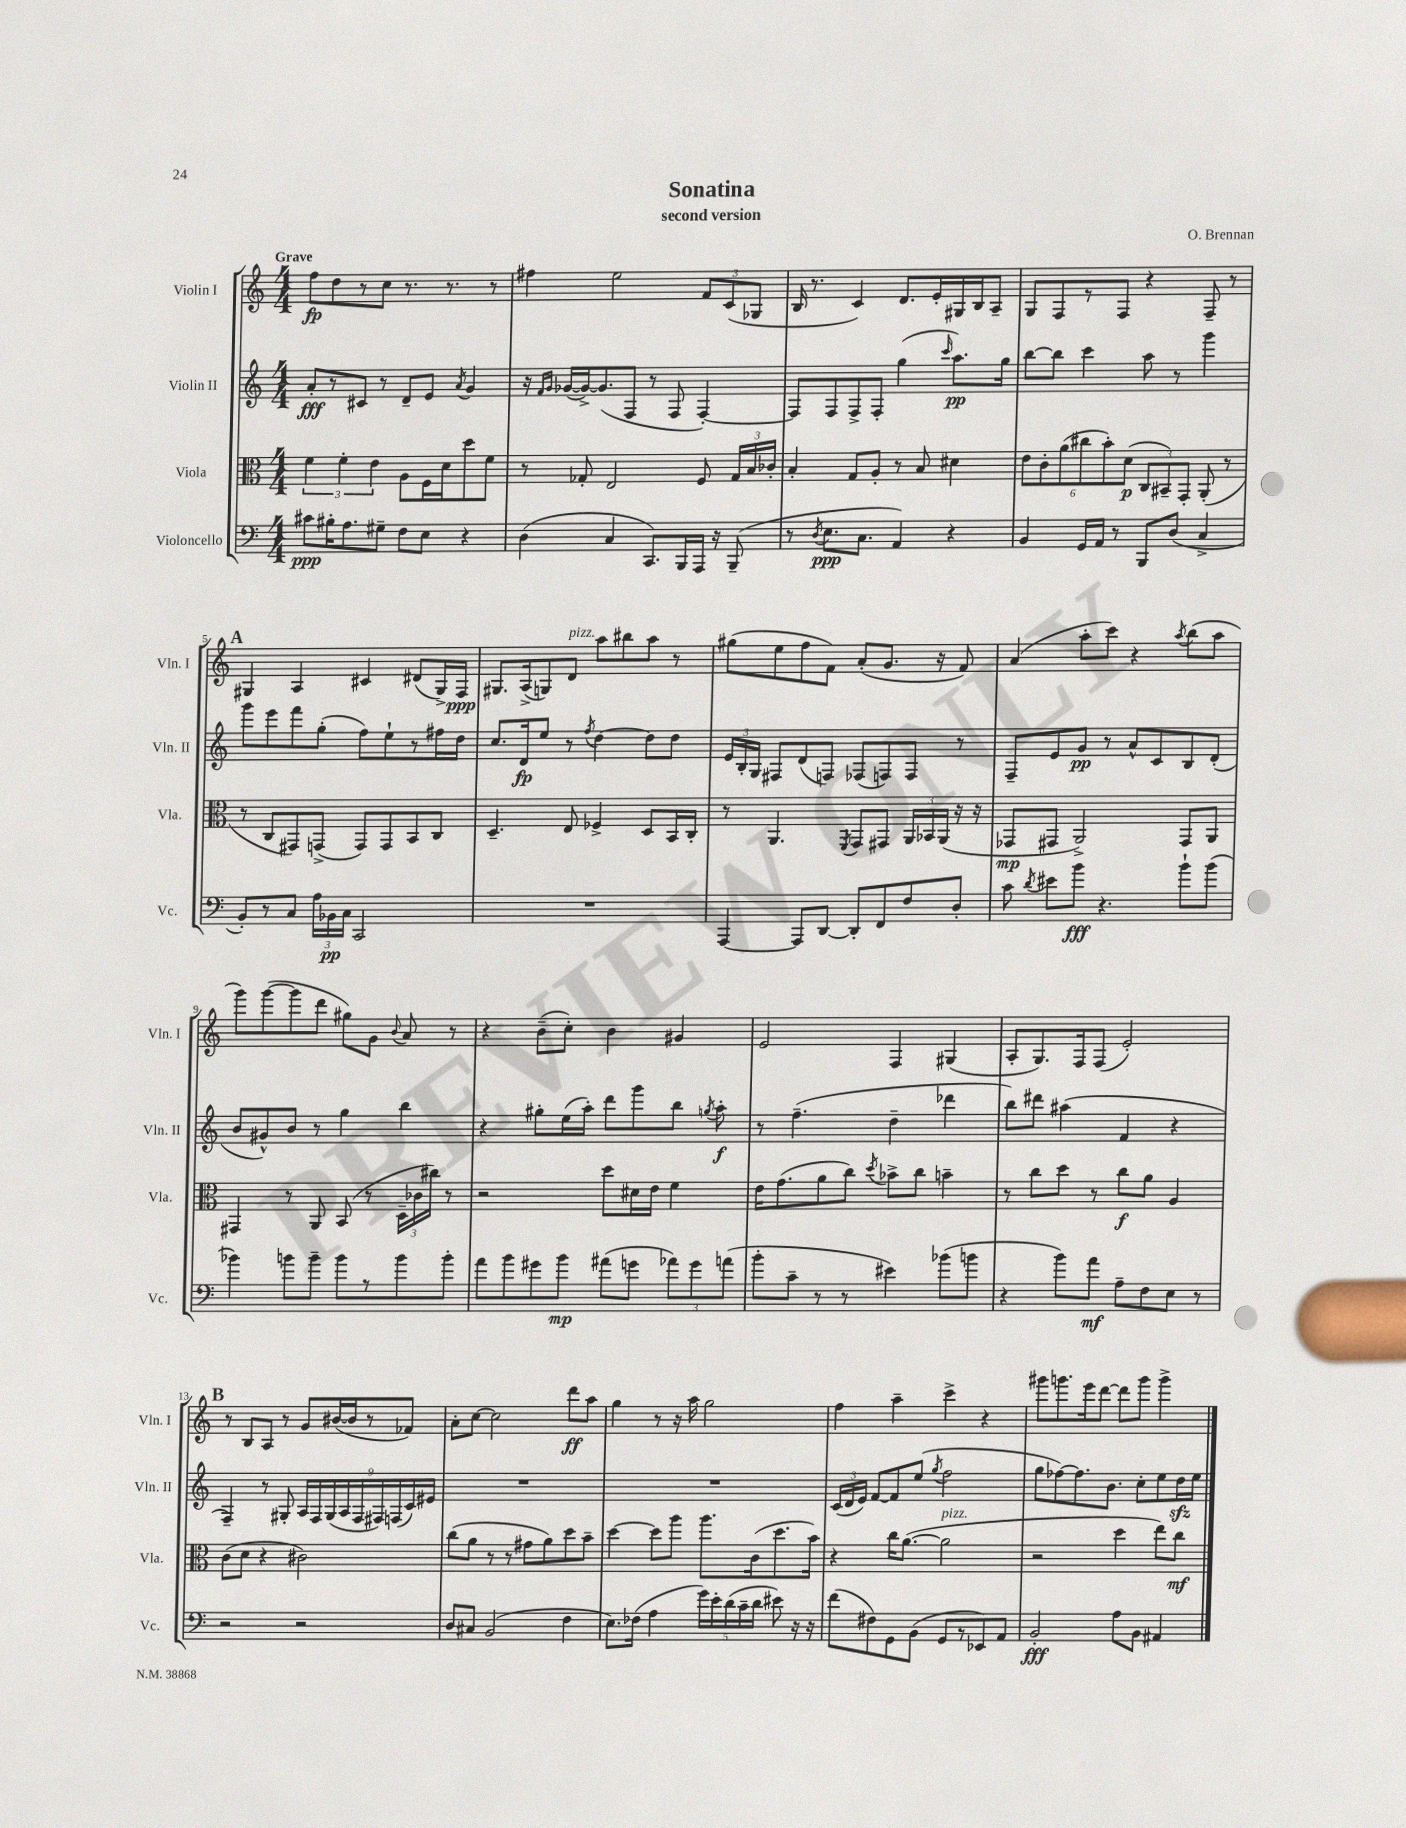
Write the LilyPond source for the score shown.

\header { title = "Sonatina" composer = "O. Brennan" subtitle = "second version" }
<<
\new StaffGroup <<
\new Staff = "s0" \with { instrumentName = "Violin I" shortInstrumentName = "Vln. I" } {
    \clef treble \key c \major \numericTimeSignature \time 4/4 \tempo "Grave"
    \autoBeamOff f''8[\fp d''8 r8 c''8] r8. r8. r8 |
    fis''4 e''2 \tuplet 3/2 { f'8[ c'8( ges8] } |
    b16 r8. c'4) d'8.[ e'16-. gis16 b16 a8]-- |
    g8[ f8 r8 f8] r4 f8-- r8 |
    \mark \markup { \bold "A" } gis4 a4 cis'4 dis'8[( gis16->) f16]\ppp |
    gis8.[ a16->( g8) d'8]^\markup { \italic "pizz." } a''8[ bis''8 a''8] r8 |
    gis''8[( e''8 f''8 f'8]) a'8[-.( g'8.] r16 f'8) |
    a'4( a''8[-. c'''8]) r4 \acciaccatura { a''8 } b''8[( a''8] |
    g'''8[) g'''8~( g'''8 d'''8] gis''8[) g'8] \appoggiatura { b'8 } a'8 r8 |
    r4 b'8[--( c''8]-.) b'4 gis'4 |
    e'2 f4 gis4( |
    a8[-. g8.) f16 f8]( e'2-.) |
    \mark \markup { \bold "B" } r8 b8[ a8] r8 g'8[ bis'16~( bis'16 r8 fes'8]) |
    a'8[-. c''8]~ c''2 d'''8[\ff a''8] |
    g''4 r8 r16 a''16 g''2 |
    f''4 a''4-- c'''4-> r4 |
    gis'''8[ g'''8. e'''16 d'''8]~ d'''8[ g'''8] g'''4-> \bar "|." |
}
\new Staff = "s1" \with { instrumentName = "Violin II" shortInstrumentName = "Vln. II" } {
    \clef treble \key c \major \numericTimeSignature \time 4/4
    \autoBeamOff a'8[-.\fff r8 cis'8] r8 d'8[-- e'8] \acciaccatura { a'8 } g'4 |
    r16 \grace { f'16[ g'16] } ges'16[~( ges'16~->) ges'8.( f8] r8 f8 f4~-.) |
    f8[ f8 f8-> f8]-. g''4( \grace { c'''16 } a''8.[\pp) g''16] |
    b''8[~ b''8] c'''4 a''8 r8 g'''4 |
    \mark \markup { \bold "A" } g'''8[ e'''8 f'''8 g''8]-.( f''8[) e''8-! r8 fis''16 d''16] |
    c''8.[ d'16\fp e''8] r8 \acciaccatura { f''8 } d''4~ d''8[ d''8] |
    \tuplet 3/2 { e'16[ b16-. g16] } fis8[ d'8( f8]) fes8[( f8) f8] r8 |
    f8[-- e'8 g'8]\pp r8 a'8[-^ c'8 b8 d'8]-.( |
    b'8[ gis'8-^) b'8] r8 g''4 b''4 |
    r4 gis''8[-. e''16( a''16]-.) d'''8[ g'''8 b''8] \acciaccatura { g''8 } a''8-.\f |
    r8 f''4.--( d''4-- des'''4 |
    b''8[) dis'''8] ais''4( f'4 r4 |
    \mark \markup { \bold "B" } f4--) r8 gis8-. \tuplet 9/8 { a16[ f16 gis16( a16 f16 fis16) f16( c'16) eis'16] } |
    R1 |
    R1 |
    \tuplet 3/2 { c'16[( d'16 e'16]) } f'8[~ f'8 e''8]( \acciaccatura { g''8 } f''2 |
    g''8[ fes''8~) fes''8. b'8.] c''8[-. e''8 d''16\sfz e''16] \bar "|." |
}
\new Staff = "s2" \with { instrumentName = "Viola" shortInstrumentName = "Vla." } {
    \clef alto \key c \major \numericTimeSignature \time 4/4
    \autoBeamOff \tuplet 3/2 { f'4 f'4-. e'4 } a8[ f16 d'16 d''8 f'8] |
    r8 ges8-. e2 f8 \tuplet 3/2 { ges16[ b16 ces'16]-. } |
    b4-. g8[ a8]-. r8 b8 dis'4 |
    \tuplet 6/4 { e'8[ c'8-. a'8( cis''8 b'8-.) d'8]\p( } \tuplet 3/2 { c8[ bis,8--) g,8]-. } a,8-.( r8 |
    \mark \markup { \bold "A" } r8 c8[ gis,8) g,8]->( g,8[) g,8 b,8 c8] |
    d4.-- e8 fes4-> d8[ b,16 c16]-. |
    r8 a,4. \acciaccatura { f,8 } g,8[ gis,8] \tuplet 3/2 { a,16[ bes,16 a,16]( } r16 r16 |
    ges,8[\mp gis,8] a,2->) gis,8[ a,8] |
    gis,4 r8 a,8 b,8( r8 \tuplet 3/2 { d16[-- ces'16 cis''16]) } r8 |
    r2 d''8[ dis'16 e'16] f'4 |
    e'16[ g'8.( a'8 c''8]) \acciaccatura { d''8 } bes'8[-> c''8] b'4-- |
    r8 c''8[ d''8] r8 c''8[\f a'8] a4 |
    \mark \markup { \bold "B" } c'8[( d'8] r4 cis'2) |
    c''8[( a'8] r8 r8 gis'8[ a'8) d''8 b'8]-- |
    d''4~ d''8[ a''8] a''8.[ c'16( d''8. b'16]) |
    r4 c''16[ a'8.]~( a'2^\markup { \italic "pizz." } |
    r2 d''4 e''8[) c''8]\mf \bar "|." |
}
\new Staff = "s3" \with { instrumentName = "Violoncello" shortInstrumentName = "Vc." } {
    \clef bass \key c \major \numericTimeSignature \time 4/4
    \autoBeamOff cis'8[\ppp bis16-. a8. gis8]-- f8[ e8] r4 |
    d4( c4 c,8.[) b,,16 a,,16] r16 b,,8--( |
    r8 \acciaccatura { d8 } e8.[\ppp c8.] a,4) r4 |
    b,4 g,16[ a,16] r8 b,,8[ d8]( c4-> |
    \mark \markup { \bold "A" } b,8[-.) r8 c8] \tuplet 3/2 { a16[ bes,16\pp c16] } c,2 |
    R1 |
    a,,4~ a,,8[ d,8]~ d,8[-. f,8 f8 d8]-. |
    c'8 \acciaccatura { d'8 } eis'8[ b'8]\fff r4. b'8[-! b'8]( |
    bes'4) b'8[ b'8]-- b'8[ r8 b'8 b'8]-. |
    a'8[ b'8 gis'8 b'8]\mp ais'8[( g'8] \tuplet 3/2 { aes'8[) g'8 a'8]( } |
    b'8[-. c'8]-- r8 r8 eis'4) bes'8[( b'8] |
    r4 b'8[) a'8]\mf a8[-- f8 e8] r8 |
    \mark \markup { \bold "B" } r2 r2 |
    d8[ cis8] b,2( f4 |
    e8.[) fes16]( a4 \tuplet 5/4 { g'16[) e'16-. d'16( c'16-- d'16] } eis'8) r16 r16 |
    f'8[( fis8) g,8 b,8]( g,8[ r8 ees,8) a,8] |
    b,2-.\fff a8[ b,8] ais,4 \bar "|." |
}
>>
>>
